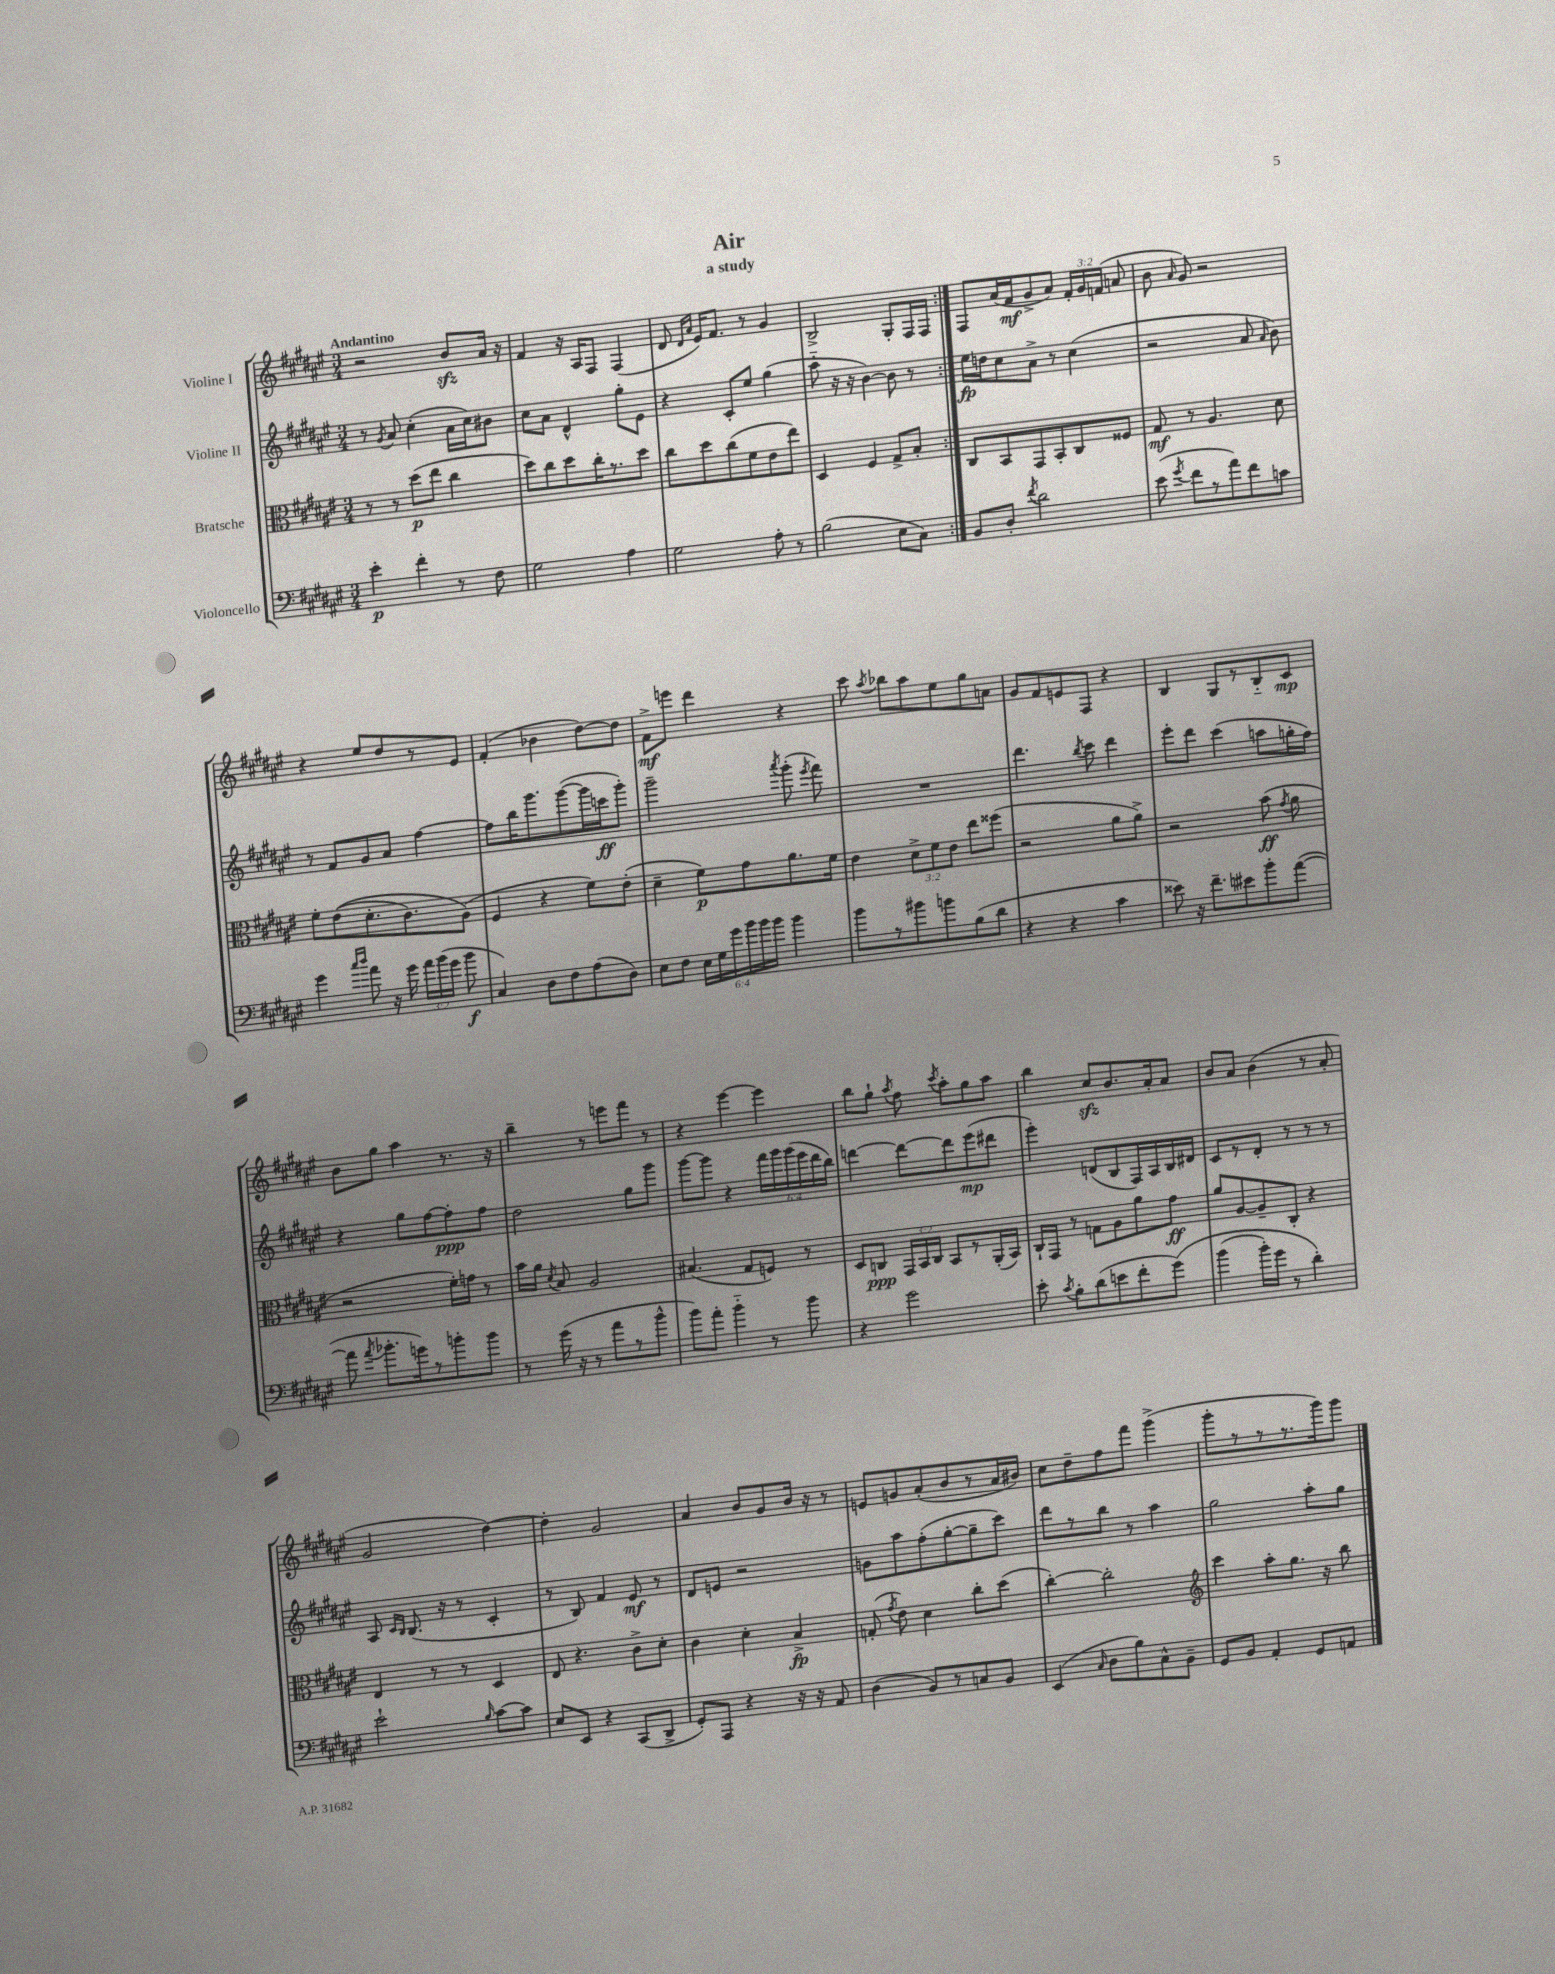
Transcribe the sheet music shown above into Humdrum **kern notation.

**kern	**kern	**kern	**kern
*staff4	*staff3	*staff2	*staff1
*clefF4	*clefC3	*clefG2	*clefG2
*k[f#c#g#d#a#e#]	*k[f#c#g#d#a#e#]	*k[f#c#g#d#a#e#]	*k[f#c#g#d#a#e#]
*M3/4	*M3/4	*M3/4	*M3/4
4e#'	8r	8r	2r
.	.	8qg#	.
.	8r	8a#	.
4f#'	(8dd#	(4cc#'	.
.	8ee#	.	.
8r	4cc#	16a#	8b
.	.	16cc#)	.
8F#	.	8b#	16a#
.	.	.	16r
=	=	=	=
2G#	8dd#)	8cc#	4f#
.	8cc#	8a#	.
.	8dd#	4d#^^	16r
.	.	.	16A#
.	16cc#'	.	8F#
.	8.r	.	.
4A#	.	8gg#'	(4F#
.	8dd#	8e#	.
=	=	=	=
2G#	8cc#	4r	8d#
.	.	.	16qqd#
.	.	.	16qqa#
.	8dd#	.	16e#)
.	.	.	8.f#
.	(8cc#	8c#'	.
.	8f#	8ee#	8r
8A#'	8e#	(4gg#	4g#
8r	8ee#)	.	.
=	=	=	=
(2B	4D#	8aa#'~	2B^
.	.	16r	.
.	.	16r	.
.	4F#	[4b)	.
8E#	8G#^	8b]	8G#'
8C#)	8B'	8r	16F#
.	.	.	16F#
=:|!	=:|!	=:|!	=:|!
8BB	8C#	16ee#	8F#
.	.	16dd	.
8D#'	8BB	8cc#	(16a#
.	.	.	16f#
8qf#	.	.	.
2d#	8GG#	8a#^	8g#^
.	8BB'	8r	8a#)
.	8C#	(4cc#	24f#'
.	.	.	24g#
.	.	.	(24f
.	8F##	.	8a
=	=	=	=
(8e#	8G#	2r	8b
8qg#	.	.	16qqa#
8f#	8r	.	8g#)
8r	4.A#	.	2r
8a#)	.	.	.
8f#	.	8a#	.
.	.	16qqa#	.
8c	8d#	8b)	.
=	=	=	=
4g#	8f#'	8r	4r
.	&((8e#	8f#	.
16qqcc#	.	.	.
16qqdd#	.	.	.
8a#	8.d#'	8g#	8ee#
16r	.	8a#	8dd#
16g#	8.c#)	.	.
24a#	.	[4ff#	8r
(24b	.	.	.
24g#	.	.	.
8b	(8A#&)	.	8e#
=	=	=	=
4C#)	4F#	8ff#]	(4f#'
.	.	16bb	.
.	.	8.ggg#	.
8D#	4r	.	4b-
8F#	.	([8ggg#	.
(8A#	8f#)	16ggg#]	[8dd#)
.	.	16ccc	.
8D#)	(8e#'	8ggg#')	8dd#]
=	=	=	=
8E#	4d#~	2ggg#~	8f#^
8F#	.	.	8eee
24E#	8f#)	.	4ddd#
24G#	.	.	.
24g#	.	.	.
24b	8g#	.	.
24b	.	.	.
24b	.	.	.
.	.	8qaaa#	.
4b	8.a#	(8ggg#'	4r
.	.	8qeee#	.
.	.	8fff#)	.
.	16f#	.	.
=	=	=	=
8b	4e#	2.r	8ccc#
.	.	.	8qaa#
8r	.	.	8bb-
8b#	12d#^	.	8aa#
.	12f#	.	.
8b	.	.	8ee#
.	12e#	.	.
(8B	8ee#	.	8gg#
8d#	(8ff##	.	8a
=	=	=	=
4r	2r	4.ddd#	8g#
.	.	.	8f#
4r	.	.	8e
.	.	8qbb	.
.	.	8ccc#	8F#
4c#	8a#	4ddd#	4r
.	8a#^)	.	.
=	=	=	=
8e##)	2r	8eee#'	4B
16r	.	8ddd#	.
8.f#~	.	.	.
.	.	(4ccc#	8G#
8e#	.	.	8r
8b'	(8b	8aa	8B'~
.	8qg#	.	.
([8a#	8a#	16gg'	8c#
.	.	16ff#)	.
=	=	=	=
8a#]	2r	4r	8b
8qa#	.	.	.
8.b-'	.	.	8gg#
.	.	8gg#	4aa#
16g)	.	.	.
8r	.	[8ff#	.
8b'	16f#')	8ff#']	8.r
.	16g	.	.
8b	8r	8ff#	.
.	.	.	16r
=	=	=	=
8r	16b	2dd#	4bb~
.	16a#	.	.
.	8qd#	.	.
(16g#	8B	.	.
16r	.	.	.
8r	2A#	.	8r
8a#	.	.	8eee
8r	.	8gg#	8fff#
8b^^	.	8ggg#	8r
=	=	=	=
8b)	(4.B#	[8ggg#	4r
8a#'	.	8ggg#]	.
4b'~	.	4r	[4eee#
.	8G#	.	.
8r	8F)	24fff#	4eee#]
.	.	24ggg#	.
.	.	(24ggg#	.
8b	8r	24eee#	.
.	.	24ddd#	.
.	.	24bb)	.
=	=	=	=
4r	8D#	[4ddd	8bb
.	8C	.	8gg#`
.	.	.	8qaa#
2g#	24GG#	8ddd_	8ff#
.	24BB	.	.
.	24C	.	.
.	.	.	8qccc#
.	8BB	8ddd]	8aa#'
.	8r	(8eee#	8gg#
.	(16AA#'	8ddd#	8aa#
.	16BB)	.	.
=	=	=	=
8e#'	16C#`	4eee#')	4bb
.	16GG#	.	.
8qc#	.	.	.
8B'	8r	.	.
(8d#	8G	(8d	8cc#
8e	8A#	8B	8.b
8f#'	8a#	16F#)	.
.	.	16A#	16a#'
&(8g#)	8g#	16B	8a#
.	.	16d#	.
=	=	=	=
(4b	8a#	8c#	8b
.	[8A#	8r	8a#
16b')	8A#~]	8d#'	(4b
16g#	.	.	.
8r	8C#'	8r	.
4d#'&)	4r	8r	8r
.	.	8r	8a#'
=	=	=	=
2e#`	4E#	8A#	2g#
.	.	16qqc#	.
.	.	16qqB	.
.	.	(8.B	.
.	8r	.	.
.	.	16r	.
.	8r	8r	.
16qqB	.	.	.
[8c#	4D#	4c#'	[4dd#)
8c#]	.	.	.
=	=	=	=
8E#	8E#	8r	4dd#']
8EE#	4.r	8B)	.
4r	.	4f#	2g#
(8CC#	8c#^	8e#	.
8DD#^	8d#'	8r	.
=	=	=	=
8GG#')	4c#	8d#	4a#
8AAA#	.	8e	.
4r	4d#'	2r	8b
.	.	.	8g#
16r	4B^	.	16b
16r	.	.	16r
8AA#	.	.	8r
=	=	=	=
(4D#	(8G'	8g	8e
.	8qg#	.	.
.	8e#)	8aa#	8g
8BB)	4d#	(8ff#'	(8a#'
8r	.	[8gg#'	8b
8C	8cc#'	8gg#~]	8r
8BB	(8dd#	8ccc#)	16a#
.	.	.	16b#)
=	=	=	=
(4EE#	[4cc#')	8ddd#	8cc#
.	.	8r	8dd#~
16qqC#	.	.	.
8D#	2cc#']	8bb	8ff#
8B)	.	8r	8fff#
8C#^^	.	4aa#	(4ggg#^
8BB~	.	.	.
=	=	=	=
*	*clefG2	*	*
8GG#	4ccc#	2gg#	8ggg#'
8BB	.	.	8r
4AA#'	8aa#'	.	8r
.	8.gg#	.	8.r
8GG#	.	8aa#'	.
.	16r	.	16ggg#)
8AA	8bb	8gg#	8ggg#
==	==	==	==
*-	*-	*-	*-
